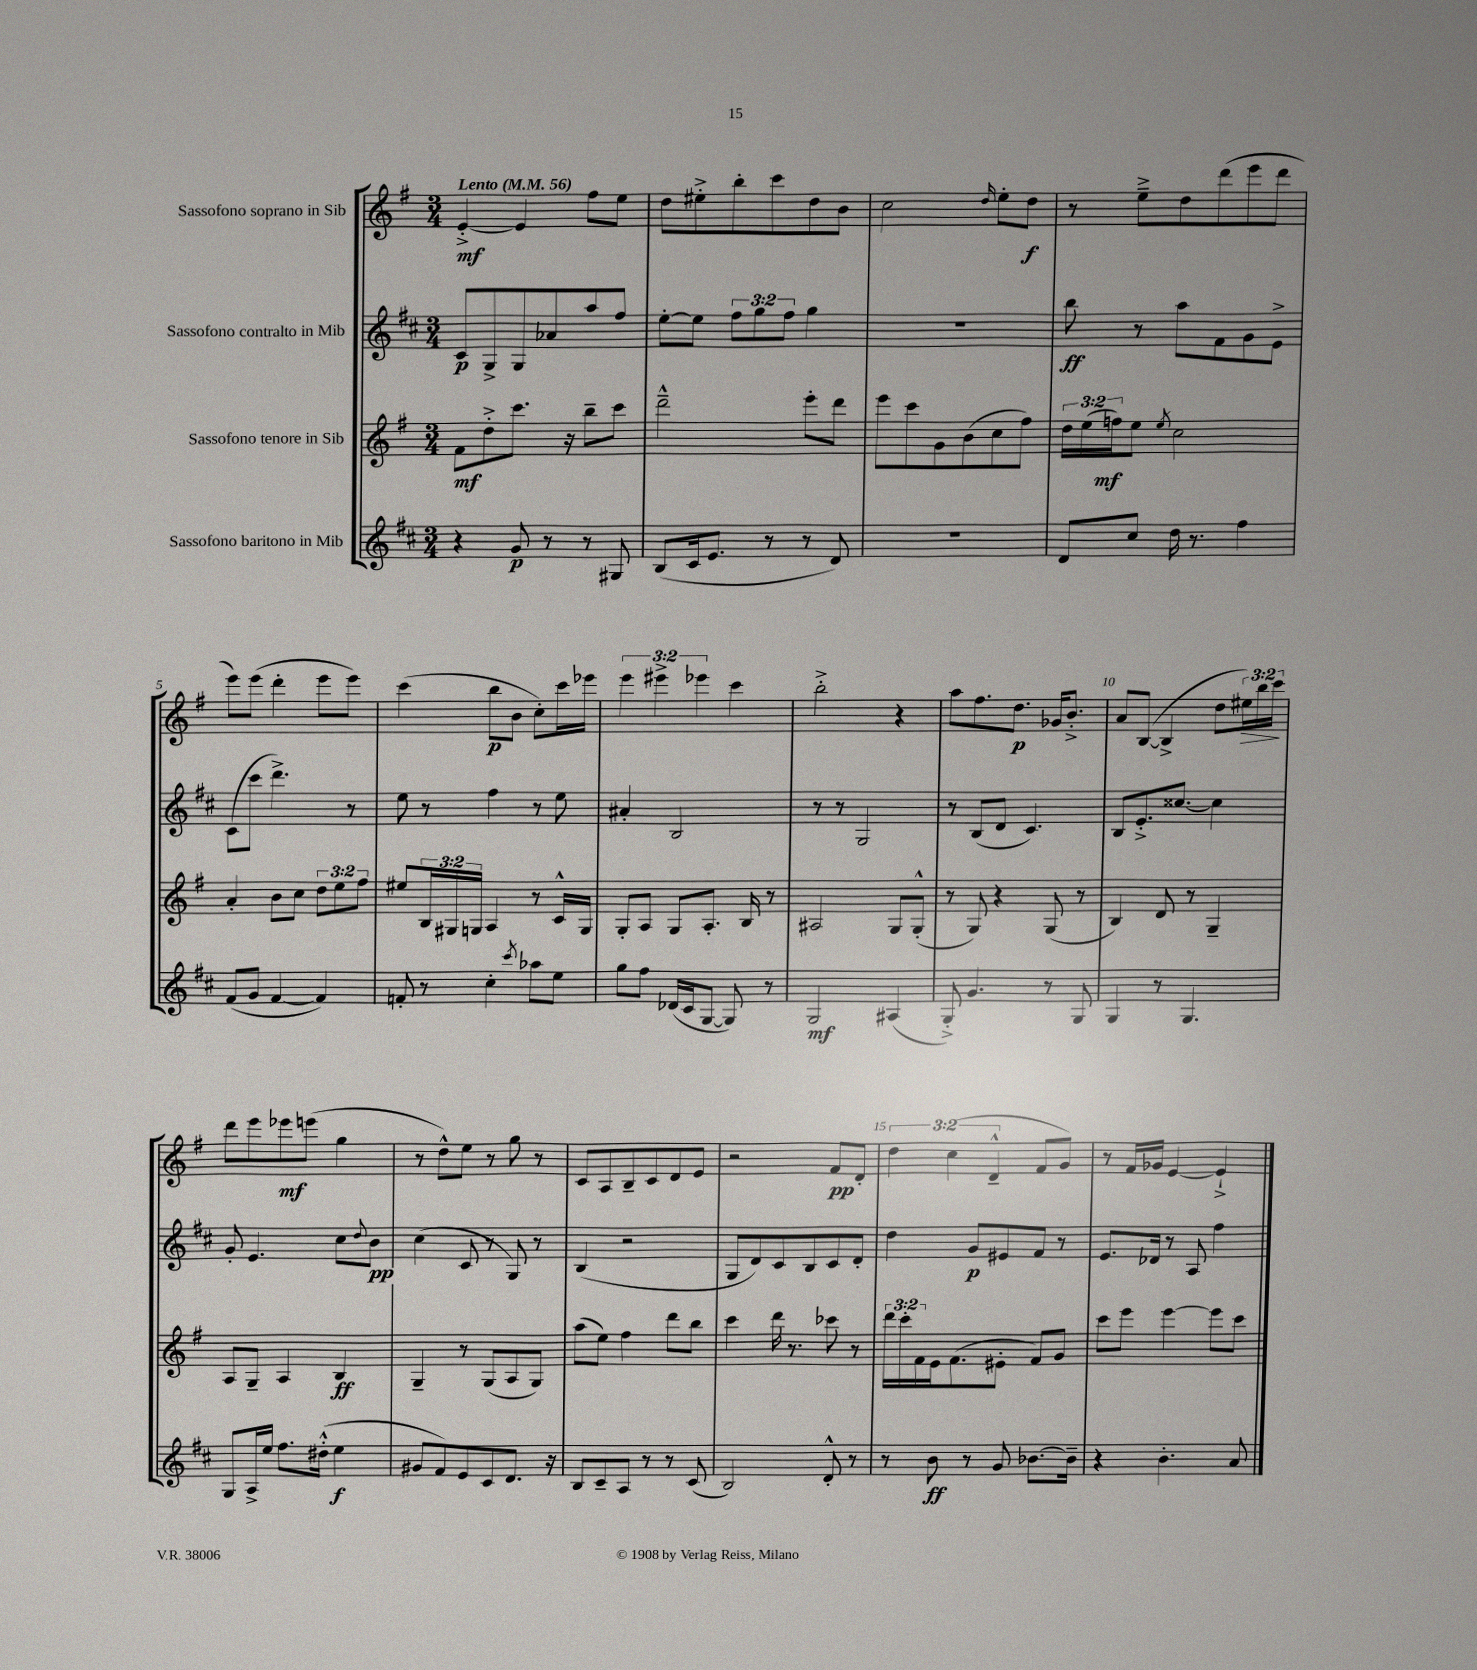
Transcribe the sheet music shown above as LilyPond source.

<<
\new StaffGroup <<
\new Staff = "s0" \with { instrumentName = "Sassofono soprano in Sib" } {
    \clef treble \key g \major \numericTimeSignature \time 3/4 \override Staff.TupletNumber.text = #tuplet-number::calc-fraction-text \tempo "Lento" 4 = 56
    e'4~-.->\mf e'4 fis''8 e''8 |
    d''8 eis''8-.-> b''8-. c'''8 d''8 b'8 |
    c''2 \grace { d''16 } e''8-. d''8\f |
    r8 e''8---> d''8 d'''8( e'''8 d'''8 |
    e'''8) e'''8( d'''4-. e'''8 e'''8) |
    c'''4( b''8\p b'8 c''8-.) c'''16 ees'''16 |
    \tuplet 3/2 { e'''4 eis'''4-> ees'''4 } c'''4 |
    b''2-.-> r4 |
    a''8 fis''8. d''8.\p ges'16 b'8.-.-> |
    a'8 b8~( b4-> d''8 \tuplet 3/2 { eis''16\>) b''16 c'''16\! } |
    d'''8 e'''8 ees'''8\mf e'''8( g''4 |
    r8 d''8-^) e''8 r8 g''8 r8 |
    c'8 a8 b8-- c'8 d'8 e'8 |
    r2 fis'8\pp d'8-. |
    \tuplet 3/2 { d''4 c''4( d'4---^ } fis'8 g'8) |
    r8 fis'16 ges'16 e'4~ e'4-!-> \bar "|." |
}
\new Staff = "s1" \with { instrumentName = "Sassofono contralto in Mib" } {
    \clef treble \key d \major \numericTimeSignature \time 3/4 \override Staff.TupletNumber.text = #tuplet-number::calc-fraction-text
    cis'8\p g8-> g8 aes'8 a''8 fis''8 |
    e''8~-. e''8 \tuplet 3/2 { fis''8 g''8 fis''8 } g''4 |
    R2. |
    b''8\ff r8 a''8 fis'8 g'8 e'8-> |
    cis'8( cis'''8 d'''4.->) r8 |
    e''8 r8 fis''4 r8 e''8 |
    ais'4-. b2 |
    r8 r8 g2 |
    r8 b8( d'8 cis'4.) |
    b8 e'8.-.-> cisis''8.~ cisis''4 |
    g'8-. e'4. cis''8 \appoggiatura { d''8 } b'8\pp |
    cis''4( cis'8 r8 g8) r8 |
    b4( r2 |
    g8 d'8) cis'8 b8 cis'8 d'8-. |
    d''4 g'8\p eis'8 fis'8 r8 |
    e'8. des'16 r8 a8 fis''4 \bar "|." |
}
\new Staff = "s2" \with { instrumentName = "Sassofono tenore in Sib" } {
    \clef treble \key g \major \numericTimeSignature \time 3/4 \override Staff.TupletNumber.text = #tuplet-number::calc-fraction-text
    fis'8\mf d''8-.-> c'''8. r16 b''8-- c'''8 |
    d'''2---^ e'''8-. d'''8 |
    e'''8 c'''8 g'8 b'8( c''8 fis''8) |
    \tuplet 3/2 { d''16 e''16( f''16\mf) } e''8 \acciaccatura { e''8 } c''2 |
    a'4-. b'8 c''8 \tuplet 3/2 { d''8 e''8 fis''8 } |
    eis''8 \tuplet 3/2 { b16 gis16 g16 } a4 r8 c'16-^ g16 |
    g8-. a8 g8 a8.-. b16 r8 |
    ais2 g8 g8-.-^( |
    r8 g8) r4 g8( r8 |
    b4) d'8 r8 g4-- |
    a8 g8-- a4 b4\ff |
    g4-- r8 g8( a8 g8) |
    a''8( e''8) fis''4 d'''8 b''8 |
    c'''4 d'''16 r8. ces'''8 r8 |
    \tuplet 3/2 { d'''16 c'''16-. fis'16 } e'16 fis'8.( eis'8-. fis'8) g'8 |
    c'''8 e'''8 e'''4~ e'''8 c'''8 \bar "|." |
}
\new Staff = "s3" \with { instrumentName = "Sassofono baritono in Mib" } {
    \clef treble \key d \major \numericTimeSignature \time 3/4
    r4 g'8\p r8 r8 gis8 |
    b8( cis'16 e'8. r8 r8 d'8) |
    R2. |
    d'8 cis''8 d''16 r8. fis''4 |
    fis'8( g'8 fis'4~ fis'4) |
    f'8-. r8 cis''4-. \acciaccatura { cis'''8 } aes''8 e''8 |
    g''8 fis''8 des'16( cis'16 g8~ g8) r8 |
    g2\mf ais4( |
    g8-.->) g'4. r8 g8 |
    g4 r8 g4. |
    g8 a16-> e''16 fis''8. dis''16-.-^( e''4\f |
    gis'8 fis'8) e'8 cis'8 d'8. r16 |
    b8 cis'8-- a8 r8 r8 cis'8( |
    b2) d'8-.-^ r8 |
    r8 b'8\ff r8 g'8 bes'8.~ bes'16-- |
    r4 b'4.-. a'8 \bar "|." |
}
>>
>>
\layout { \context { \Score \override BarNumber.break-visibility = ##(#f #t #t) barNumberVisibility = #(every-nth-bar-number-visible 5) } }
